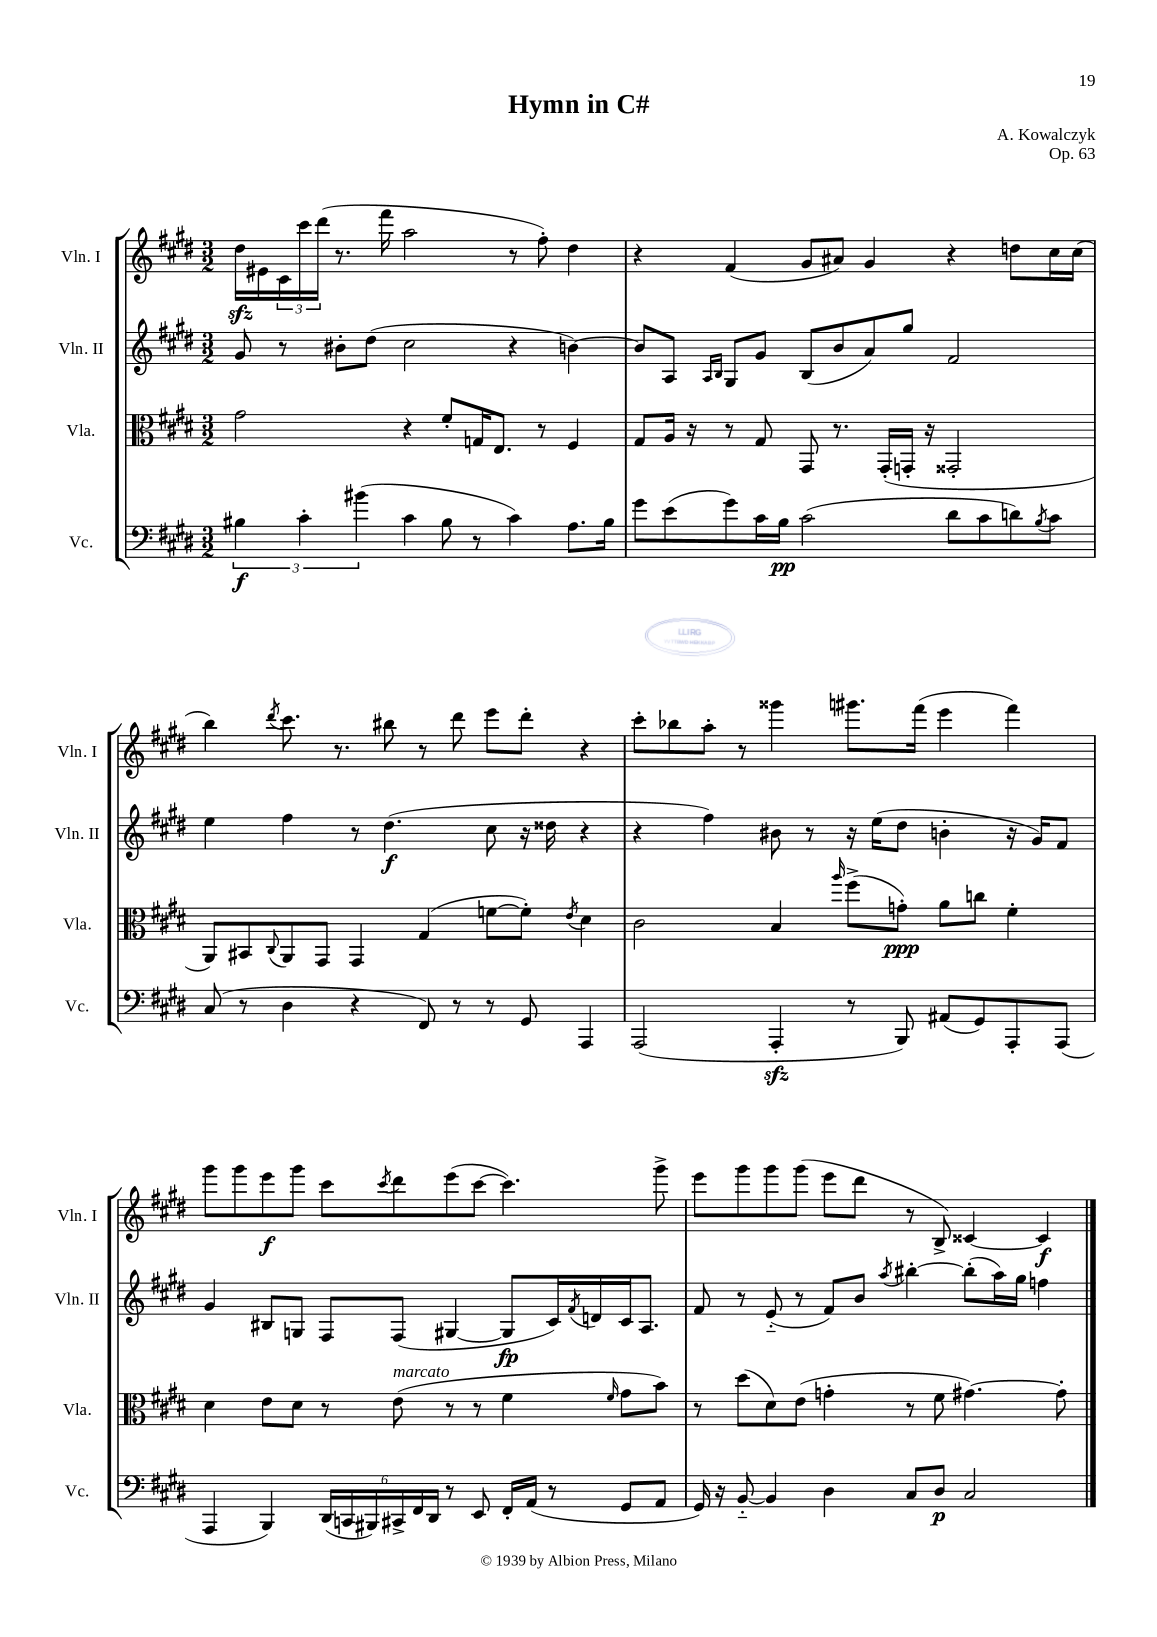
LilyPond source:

\header { title = "Hymn in C#" composer = "A. Kowalczyk" opus = "Op. 63" }
<<
\new StaffGroup <<
\new Staff = "s0" \with { instrumentName = "Vln. I" shortInstrumentName = "Vln. I" } {
    \clef treble \key e \major \numericTimeSignature \time 3/2
    dis''16\sfz eis'16 \tuplet 3/2 { cis'16 cis'''16 dis'''16( } r8. fis'''16 a''2 r8 fis''8-.) dis''4 |
    r4 fis'4( gis'8 ais'8) gis'4 r4 d''8 cis''16 cis''16( |
    b''4) \acciaccatura { dis'''8 } cis'''8. r8. bis''8 r8 dis'''8 e'''8 dis'''8-. r4 |
    cis'''8-. bes''8 a''8-. r8 gisis'''4 gis'''8. fis'''16( e'''4 fis'''4) |
    gis'''8 gis'''8 e'''8\f gis'''8 cis'''8 \acciaccatura { cis'''8 } dis'''8 e'''8( cis'''8~ cis'''4.) gis'''8-> |
    e'''8 gis'''8 gis'''8 gis'''8( e'''8 dis'''8 r8 b8->) cisis'4~ cisis'4\f \bar "|." |
}
\new Staff = "s1" \with { instrumentName = "Vln. II" shortInstrumentName = "Vln. II" } {
    \clef treble \key e \major \numericTimeSignature \time 3/2
    gis'8 r8 bis'8-. dis''8( cis''2 r4 b'4~) |
    b'8 a8 \grace { a16 b16 } gis8 gis'8 b8( b'8 a'8) gis''8 fis'2 |
    e''4 fis''4 r8 dis''4.\f( cis''8 r16 disis''16 r4 |
    r4 fis''4) bis'8 r8 r16 e''16( dis''8 b'4-. r16 gis'16) fis'8 |
    gis'4 bis8 g8 fis8 fis8( gis4~ gis8\fp cis'16) \acciaccatura { fis'8 } d'16 cis'16 a8. |
    fis'8 r8 e'8-_( r8 fis'8) b'8 \acciaccatura { a''8 } bis''4~-. bis''8-.( a''16) gis''16 f''4 \bar "|." |
}
\new Staff = "s2" \with { instrumentName = "Vla." shortInstrumentName = "Vla." } {
    \clef alto \key e \major \numericTimeSignature \time 3/2
    gis'2 r4 fis'8-. g16 e8. r8 fis4 |
    gis8 a16 r16 r8 gis8 gis,8 r8. gis,16-.( g,16-. r16 gisis,2-. |
    a,8) bis,8 \appoggiatura { cis8 } a,8 gis,8 gis,4 gis4( f'8~ f'8-.) \acciaccatura { e'8 } dis'4 |
    cis'2 b4 \grace { a''16 } fis''8->( g'8-.\ppp) a'8 c''8 fis'4-. |
    dis'4 e'8 dis'8 r8 e'8^\markup { \italic "marcato" }( r8 r8 fis'4 \grace { fis'16 } gis'8 b'8) |
    r8 dis''8( dis'8) e'8( g'4-. r8 fis'8 gis'4.~) gis'8-. \bar "|." |
}
\new Staff = "s3" \with { instrumentName = "Vc." shortInstrumentName = "Vc." } {
    \clef bass \key e \major \numericTimeSignature \time 3/2
    \tuplet 3/2 { bis4\f cis'4-. bis'4( } cis'4 bis8 r8 cis'4) a8. bis16 |
    gis'8 e'8( gis'8) cis'16 b16\pp cis'2( dis'8 cis'8 d'8) \acciaccatura { b8 } cis'8 |
    cis8( r8 dis4 r4 fis,8) r8 r8 gis,8 a,,4 |
    a,,2( a,,4-.\sfz r8 b,,8) ais,8( gis,8) a,,8-. a,,8( |
    a,,4 b,,4) \tuplet 6/4 { dis,16( c,16 bis,,16) cis,16-> fis,16 dis,16 } r8 e,8 fis,16-. a,16( r8 gis,8 a,8 |
    gis,16) r16 b,8~-_ b,4 dis4 cis8 dis8\p cis2 \bar "|." |
}
>>
>>
\layout { \context { \Score \remove "Bar_number_engraver" } }
